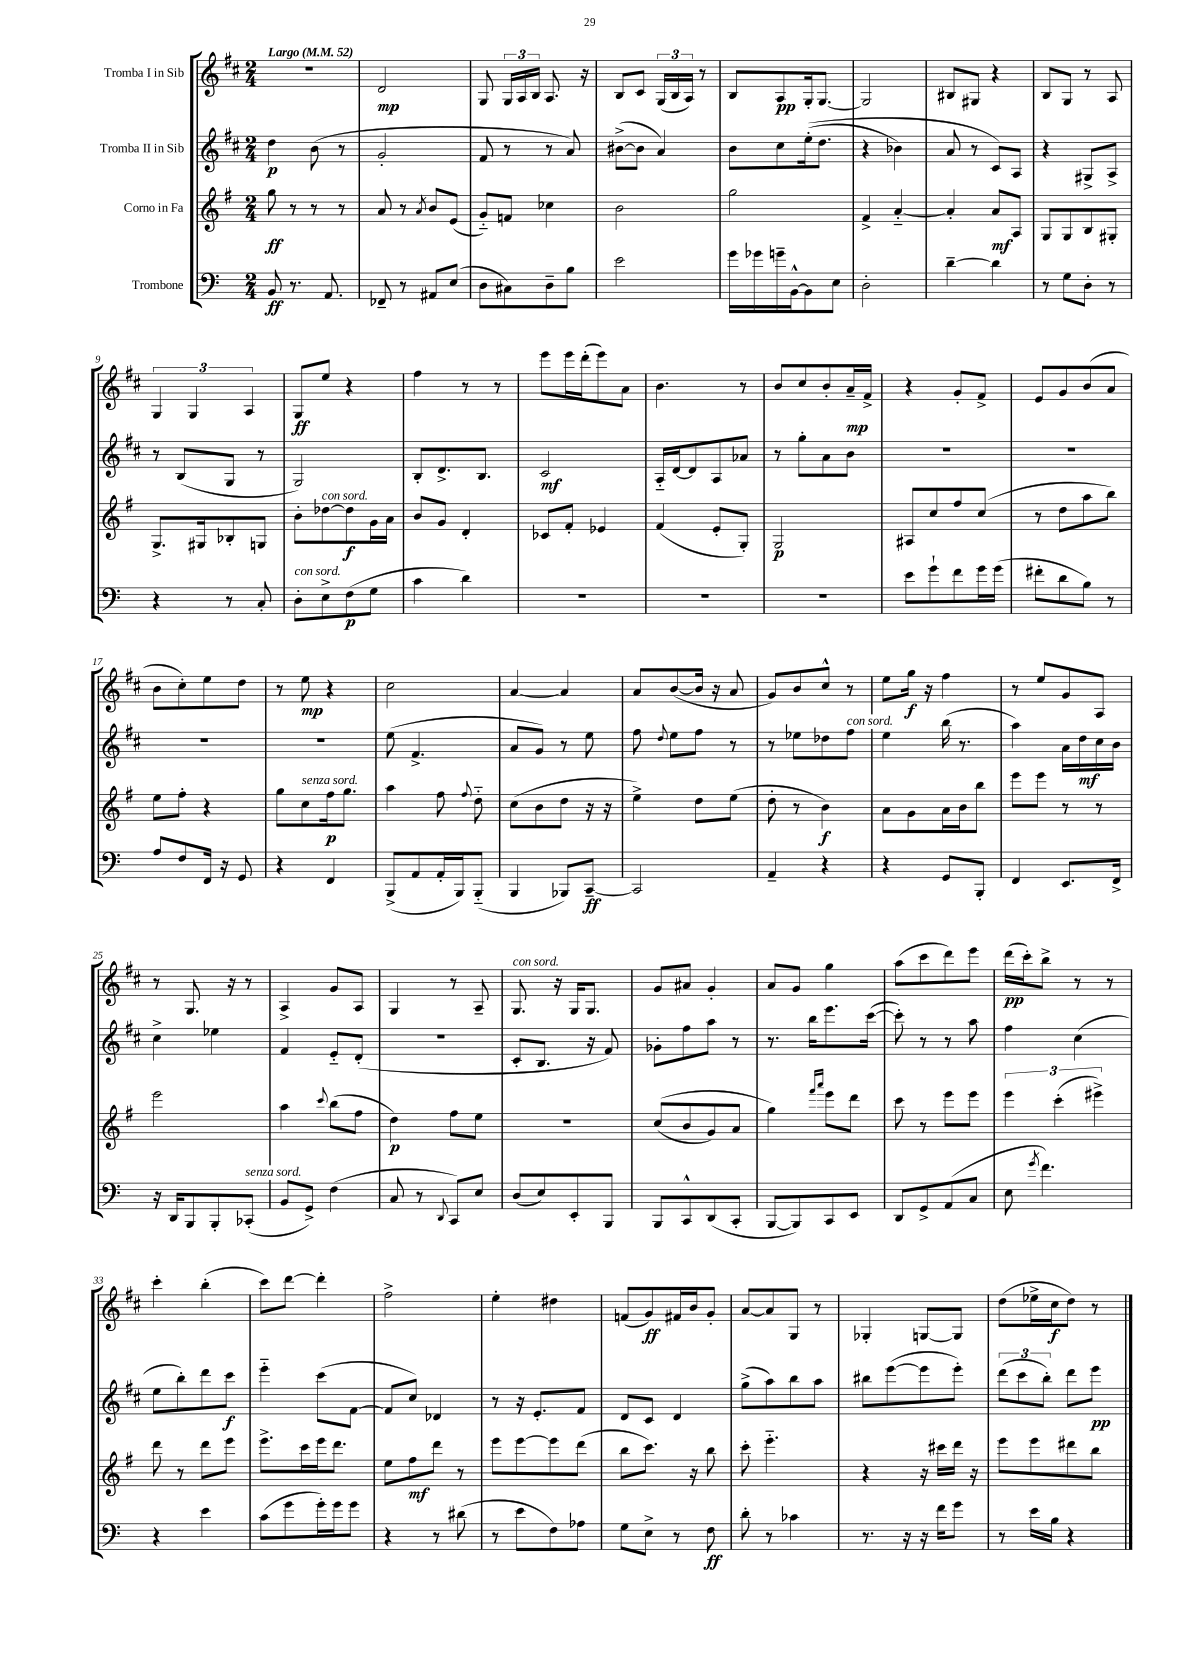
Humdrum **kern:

**kern	**dynam	**kern	**dynam	**kern	**dynam	**kern	**dynam
*part4	*part4	*part3	*part3	*part2	*part2	*part1	*part1
*staff4	*staff4	*staff3	*staff3	*staff2	*staff2	*staff1	*staff1
*I"Trombone	*	*I"Corno in Fa	*	*I"Tromba II in Sib	*	*I"Tromba I in Sib	*
*clefF4	*	*clefG2	*	*clefG2	*	*clefG2	*
*k[]	*	*k[f#]	*	*k[f#c#]	*	*k[f#c#]	*
*M2/4	*	*M2/4	*	*M2/4	*	*M2/4	*
*MM52	*	*MM52	*	*MM52	*	*MM52	*
=1	=1	=1	=1	=1	=1	=1	=1
!	!	!	!	!	!	!LO:TX:a:B:t=Largo	!
8BB/	ff	8gg\	ff	4dd\	p	2r	.
8.r	.	8r	.	.	.	.	.
.	.	8r	.	(8b\	.	.	.
8.AA/	.	.	.	.	.	.	.
.	.	8r	.	8r	.	.	.
=2	=2	=2	=2	=2	=2	=2	=2
8FF-X~/	.	8a/	.	2g'/	.	2d/	mp
8r	.	8r	.	.	.	.	.
.	.	8qa/	.	.	.	.	.
8AA#X/L	.	8b/L	.	.	.	.	.
(8E/J	.	(8e/J	.	.	.	.	.
=3	=3	=3	=3	=3	=3	=3	=3
8D\L	.	8g/L)	.	8f#/	.	8G/	.
8C#X\)	.	8fn/J	.	8r	.	24G/LL	.
.	.	.	.	.	.	24A/	.
.	.	.	.	.	.	24B/JJ	.
8D~\	.	4cc-X\	.	8r	.	8.A/	.
8B\J	.	.	.	8a/)	.	.	.
.	.	.	.	.	.	16r	.
=4	=4	=4	=4	=4	=4	=4	=4
2e\	.	2b\	.	([8b#X^\L	.	8B/L	.
.	.	.	.	8b#\J]	.	8c#/J	.
.	.	.	.	4a/)	.	(24G/LL	.
.	.	.	.	.	.	24B/	.
.	.	.	.	.	.	24A/JJ)	.
.	.	.	.	.	.	8r	.
=5	=5	=5	=5	=5	=5	=5	=5
16g\LL	.	2gg\	.	8b\L	.	8B/L	.
16g-X\	.	.	.	.	.	.	.
16gn~\	.	.	.	8cc#\	.	8A/	pp
[16BB^^\J	.	.	.	.	.	.	.
8BB\]	.	.	.	((16ee'\k	.	16G'/k	.
.	.	.	.	8.dd\J	.	[8.G/J	.
8E\J	.	.	.	.	.	.	.
=6	=6	=6	=6	=6	=6	=6	=6
2D'\	.	4f#^/	.	4r	.	2G/]	.
.	.	[4a/	.	4b-X\)	.	.	.
=7	=7	=7	=7	=7	=7	=7	=7
[4d~\	.	4a'/]	.	8a/	.	8B#X/L	.
.	.	.	.	8r	.	8G#X/J	.
4d\]	.	8a/L	mf	8c#/L)	.	4r	.
.	.	8A/J	.	8A/J	.	.	.
=8	=8	=8	=8	=8	=8	=8	=8
8r	.	8G/L	.	4r	.	8B/L	.
8G\L	.	8G/	.	.	.	8G/J	.
8D'\J	.	8B/	.	8G#X^/L	.	8r	.
8r	.	8G#X'/J	.	8A^/J	.	8A/	.
!!LO:LB:g=z
=9	=9	=9	=9	=9	=9	=9	=9
4r	.	8.G^/L	.	8r	.	6G/	.
.	.	.	.	(8B/L	.	.	.
.	.	.	.	.	.	6G/	.
.	.	16G#X/k	.	.	.	.	.
8r	.	8B-X'/	.	8G/J	.	.	.
.	.	.	.	.	.	6A/	.
8C'/	.	8Gn/J	.	8r	.	.	.
=10	=10	=10	=10	=10	=10	=10	=10
!LO:TX:a:i:t=con sord.	!	!	!	!	!	!	!
8D'\L	.	8b'\L	.	2G/)	.	8G/L	ff
!	!	!LO:TX:a:i:t=con sord.	!	!	!	!	!
8E^\	.	[8dd-X\	.	.	.	8ee/J	.
(8F\	p	8dd-\]	f	.	.	4r	.
8G\J	.	16g\L	.	.	.	.	.
.	.	16a\JJ	.	.	.	.	.
=11	=11	=11	=11	=11	=11	=11	=11
4c\	.	8b/L	.	8B'/L	.	4ff#\	.
.	.	8g/J	.	8.d^/	.	.	.
4d\)	.	4d'/	.	.	.	8r	.
.	.	.	.	8.B/J	.	.	.
.	.	.	.	.	.	8r	.
=12	=12	=12	=12	=12	=12	=12	=12
2r	.	8c-X/L	.	2c#/	mf	8eee\L	.
.	.	8f#'/J	.	.	.	16eee\L	.
.	.	.	.	.	.	(16ddd'\J	.
.	.	4e-X/	.	.	.	8eee\)	.
.	.	.	.	.	.	8a\J	.
=13	=13	=13	=13	=13	=13	=13	=13
2r	.	(4f#/	.	16A/LL	.	4.b\	.
.	.	.	.	[16d/J	.	.	.
.	.	.	.	8d/]	.	.	.
.	.	8e'/L	.	8A/	.	.	.
.	.	8G'/J)	.	8a-X/J	.	8r	.
=14	=14	=14	=14	=14	=14	=14	=14
2r	.	2G/	p	8r	.	8b/L	.
.	.	.	.	8gg'\L	.	8cc#/	.
.	.	.	.	8a\	.	8b'/	.
.	.	.	.	8b\J	.	16a~/L	mp
.	.	.	.	.	.	16f#^/JJ	.
=15	=15	=15	=15	=15	=15	=15	=15
8e\L	.	8A#X/L	.	2r	.	4r	.
8g`\	.	8cc/	.	.	.	.	.
8f\	.	8ff#/	.	.	.	8g'/L	.
16g\L	.	(8cc/J	.	.	.	8f#^/J	.
(16g\JJ	.	.	.	.	.	.	.
=16	=16	=16	=16	=16	=16	=16	=16
8f#X'\L	.	8r	.	2r	.	8e/L	.
8d\	.	8dd\L	.	.	.	8g/	.
8B\J)	.	8aa\	.	.	.	(8b/	.
8r	.	8bb\J)	.	.	.	8a/J	.
!!LO:LB:g=z
=17	=17	=17	=17	=17	=17	=17	=17
8A/L	.	8ee\L	.	2r	.	8b\L	.
8F/	.	8ff#'\J	.	.	.	8cc#'\)	.
16FF/Jk	.	4r	.	.	.	8ee\	.
16r	.	.	.	.	.	.	.
8GG/	.	.	.	.	.	8dd\J	.
=18	=18	=18	=18	=18	=18	=18	=18
4r	.	8gg\L	.	2r	.	8r	.
!	!	!LO:TX:a:i:t=senza sord.	!	!	!	!	!
.	.	8cc\	.	.	.	8ee\	mp
4FF/	.	16ff#\k	p	.	.	4r	.
.	.	8.gg\J	.	.	.	.	.
=19	=19	=19	=19	=19	=19	=19	=19
(8BBB^/L	.	4aa\	.	(8ee\	.	2cc#\	.
8AA/	.	.	.	4.f#^/	.	.	.
16AA'/L	.	8ff#\	.	.	.	.	.
16BBB/J)	.	.	.	.	.	.	.
.	.	8qqff#/	.	.	.	.	.
(8BBB/J	.	8dd\	.	.	.	.	.
=20	=20	=20	=20	=20	=20	=20	=20
4BBB/	.	(8cc\L	.	8a/L	.	[4a/	.
.	.	8b\	.	8g/J)	.	.	.
8BBB-X/L)	.	8dd\J	.	8r	.	4a/]	.
[8CC~/J	ff	16r	.	8ee\	.	.	.
.	.	16r	.	.	.	.	.
=21	=21	=21	=21	=21	=21	=21	=21
2CC/]	.	4ee^\)	.	8ff#\	.	8a/L	.
.	.	.	.	8qqdd/	.	.	.
.	.	.	.	8ee\L	.	([8b/	.
.	.	8dd\L	.	8ff#\J	.	16b/Jk]	.
.	.	.	.	.	.	16r	.
.	.	(8ee\J	.	8r	.	8a/	.
=22	=22	=22	=22	=22	=22	=22	=22
4AA~/	.	8dd'\	.	8r	.	8g/L)	.
.	.	8r	.	8ee-X\L	.	8b/	.
4r	.	4b\)	f	8dd-X\	.	8cc#^^/J	.
!	!	!	!	!LO:TX:a:i:t=con sord.	!	!	!
.	.	.	.	8ff#\J	.	8r	.
=23	=23	=23	=23	=23	=23	=23	=23
4r	.	8a\L	.	4ee\	.	8ee\L	.
.	.	8g\	.	.	.	16gg\Jk	f
.	.	.	.	.	.	16r	.
8GG/L	.	16a\L	.	(16bb\	.	4ff#\	.
.	.	16b\J	.	8.r	.	.	.
8BBB'/J	.	8bb\J	.	.	.	.	.
=24	=24	=24	=24	=24	=24	=24	=24
4FF/	.	8eee\L	.	4aa\)	.	8r	.
.	.	8eee\J	.	.	.	8ee/L	.
8.EE/L	.	8r	.	16a\LL	.	8g/	.
.	.	.	.	16dd\	mf	.	.
.	.	8r	.	16cc#\	.	8A/J	.
16FF^/Jk	.	.	.	16b\JJ	.	.	.
!!LO:LB:g=z
=25	=25	=25	=25	=25	=25	=25	=25
16r	.	2eee\	.	4cc#^\	.	8r	.
16DD/KL	.	.	.	.	.	.	.
8BBB/	.	.	.	.	.	8.G/	.
8BBB'/	.	.	.	4ee-X\	.	.	.
.	.	.	.	.	.	16r	.
!LO:TX:a:i:t=senza sord.	!	!	!	!	!	!	!
(8CC-X'/J	.	.	.	.	.	8r	.
=26	=26	=26	=26	=26	=26	=26	=26
8BB/L	.	4aa\	.	4f#/	.	4A^/	.
8GG^/J)	.	.	.	.	.	.	.
.	.	8qqccc/	.	.	.	.	.
(4F\	.	(8bb\L	.	8e/L	.	8g/L	.
.	.	8ff#\J	.	(8d'/J	.	8A/J	.
=27	=27	=27	=27	=27	=27	=27	=27
8C/	.	4dd\)	p	2r	.	4G/	.
8r	.	.	.	.	.	.	.
8qqDD/	.	.	.	.	.	.	.
8CC/L)	.	8ff#\L	.	.	.	8r	.
8E/J	.	8ee\J	.	.	.	8A~/	.
=28	=28	=28	=28	=28	=28	=28	=28
!	!	!	!	!	!	!LO:TX:a:i:t=con sord.	!
(8D/L	.	2r	.	8c#'/L	.	8.G/	.
8E/)	.	.	.	8.B/J	.	.	.
.	.	.	.	.	.	16r	.
8EE'/	.	.	.	.	.	16G/KL	.
.	.	.	.	16r	.	8.G/J	.
8BBB/J	.	.	.	8f#/)	.	.	.
=29	=29	=29	=29	=29	=29	=29	=29
8BBB/L	.	((8cc/L	.	8g-X'\L	.	8g/L	.
8CC^^/	.	8b/	.	8ff#\	.	8a#X/J	.
(8DD/	.	8g/)	.	8aa\J	.	4g'/	.
8CC'/J	.	8a/J	.	8r	.	.	.
=30	=30	=30	=30	=30	=30	=30	=30
[8BBB/L	.	4gg\)	.	8.r	.	8a/L	.
8BBB/])	.	.	.	.	.	8g/J	.
.	.	.	.	16bb\KL	.	.	.
.	.	16qqfff#/LL	.	.	.	.	.
.	.	16qqaaa/JJ	.	.	.	.	.
8CC/	.	8eee\L	.	8.eee\	.	4gg\	.
8EE/J	.	8ddd\J	.	.	.	.	.
.	.	.	.	([16ccc#\Jk	.	.	.
=31	=31	=31	=31	=31	=31	=31	=31
8DD/L	.	8ccc\	.	8ccc#'\])	.	(8aa\L	.
8GG^/	.	8r	.	8r	.	8ccc#\	.
(8AA/	.	8eee\L	.	8r	.	8ddd\)	.
8C/J	.	8eee\J	.	8aa\	.	8eee\J	.
=32	=32	=32	=32	=32	=32	=32	=32
8E\	.	6eee\	.	4ff#\	.	(16ddd\LL	pp
.	.	.	.	.	.	16ccc#'\J)	.
8qg/	.	.	.	.	.	.	.
4.f\)	.	.	.	.	.	8bb^\J	.
.	.	(6ccc'\	.	.	.	.	.
.	.	.	.	(4cc#\	.	8r	.
.	.	6eee#X^\)	.	.	.	.	.
.	.	.	.	.	.	8r	.
!!LO:LB:g=z
=33	=33	=33	=33	=33	=33	=33	=33
4r	.	8ddd\	.	8ee\L	.	4ccc#'\	.
.	.	8r	.	8bb'\)	.	.	.
4e\	.	8ddd\L	.	8ddd\	.	(4bb'\	.
.	.	8eee\J	.	8ccc#\J	f	.	.
=34	=34	=34	=34	=34	=34	=34	=34
(8c\L	.	8.eee^\L	.	4eee\	.	8ccc#\L)	.
8g\	.	.	.	.	.	[8ddd\J	.
.	.	16ccc\L	.	.	.	.	.
16g'\L)	.	16eee\J	.	(8ccc#\L	.	4ddd'\]	.
16g\J	.	8.ddd\J	.	.	.	.	.
8g\J	.	.	.	[8f#\J	.	.	.
=35	=35	=35	=35	=35	=35	=35	=35
4r	.	8ee\L	.	8f#/L]	.	2ff#^\	.
.	.	8ff#\	mf	8cc#/J)	.	.	.
8r	.	8ddd\J	.	4d-X/	.	.	.
(8d#X\	.	8r	.	.	.	.	.
=36	=36	=36	=36	=36	=36	=36	=36
8r	.	8eee\L	.	8r	.	4ee'\	.
8e\L	.	[8eee\	.	16r	.	.	.
.	.	.	.	8.e'/L	.	.	.
8F\)	.	8eee\]	.	.	.	4dd#X\	.
8A-X\J	.	(8ddd\J	.	8f#/J	.	.	.
=37	=37	=37	=37	=37	=37	=37	=37
8G\L	.	8bb\L	.	8d/L	.	(8fn/L	.
8E^\J	.	8.ccc\J)	.	8c#/J	.	8g/)	ff
8r	.	.	.	4d/	.	16f#X/L	.
.	.	16r	.	.	.	16b/J	.
8F\	ff	8bb\	.	.	.	8g'/J	.
=38	=38	=38	=38	=38	=38	=38	=38
8d'\	.	8ccc'\	.	(8gg^\L	.	[8a/L	.
8r	.	4.eee\	.	8aa\)	.	8a/]	.
4c-X\	.	.	.	8bb\	.	8G/J	.
.	.	.	.	8aa\J	.	8r	.
=39	=39	=39	=39	=39	=39	=39	=39
8.r	.	4r	.	8bb#X\L	.	4G-X'/	.
.	.	.	.	([8eee\	.	.	.
16r	.	.	.	.	.	.	.
16r	.	16r	.	8eee\]	.	[8Gn/L	.
16f\KL	.	16ccc#X\LL	.	.	.	.	.
8g\J	.	16ddd\JJ	.	8eee'\J)	.	8G/J]	.
.	.	16r	.	.	.	.	.
=40	=40	=40	=40	=40	=40	=40	=40
8r	.	8eee\L	.	(12ddd\L	.	(8dd\L	.
.	.	.	.	12ccc#\	.	.	.
16e\LL	.	8eee\	.	.	.	16ee-X^\L	.
.	.	.	.	12bb'\J)	.	.	.
16B\JJ	.	.	.	.	.	16cc#\J	f
4r	.	8ddd#X\	.	8ddd\L	.	8dd\J)	.
.	.	8bb\J	.	8eee\J	pp	8r	.
==	==	==	==	==	==	==	==
*-	*-	*-	*-	*-	*-	*-	*-
